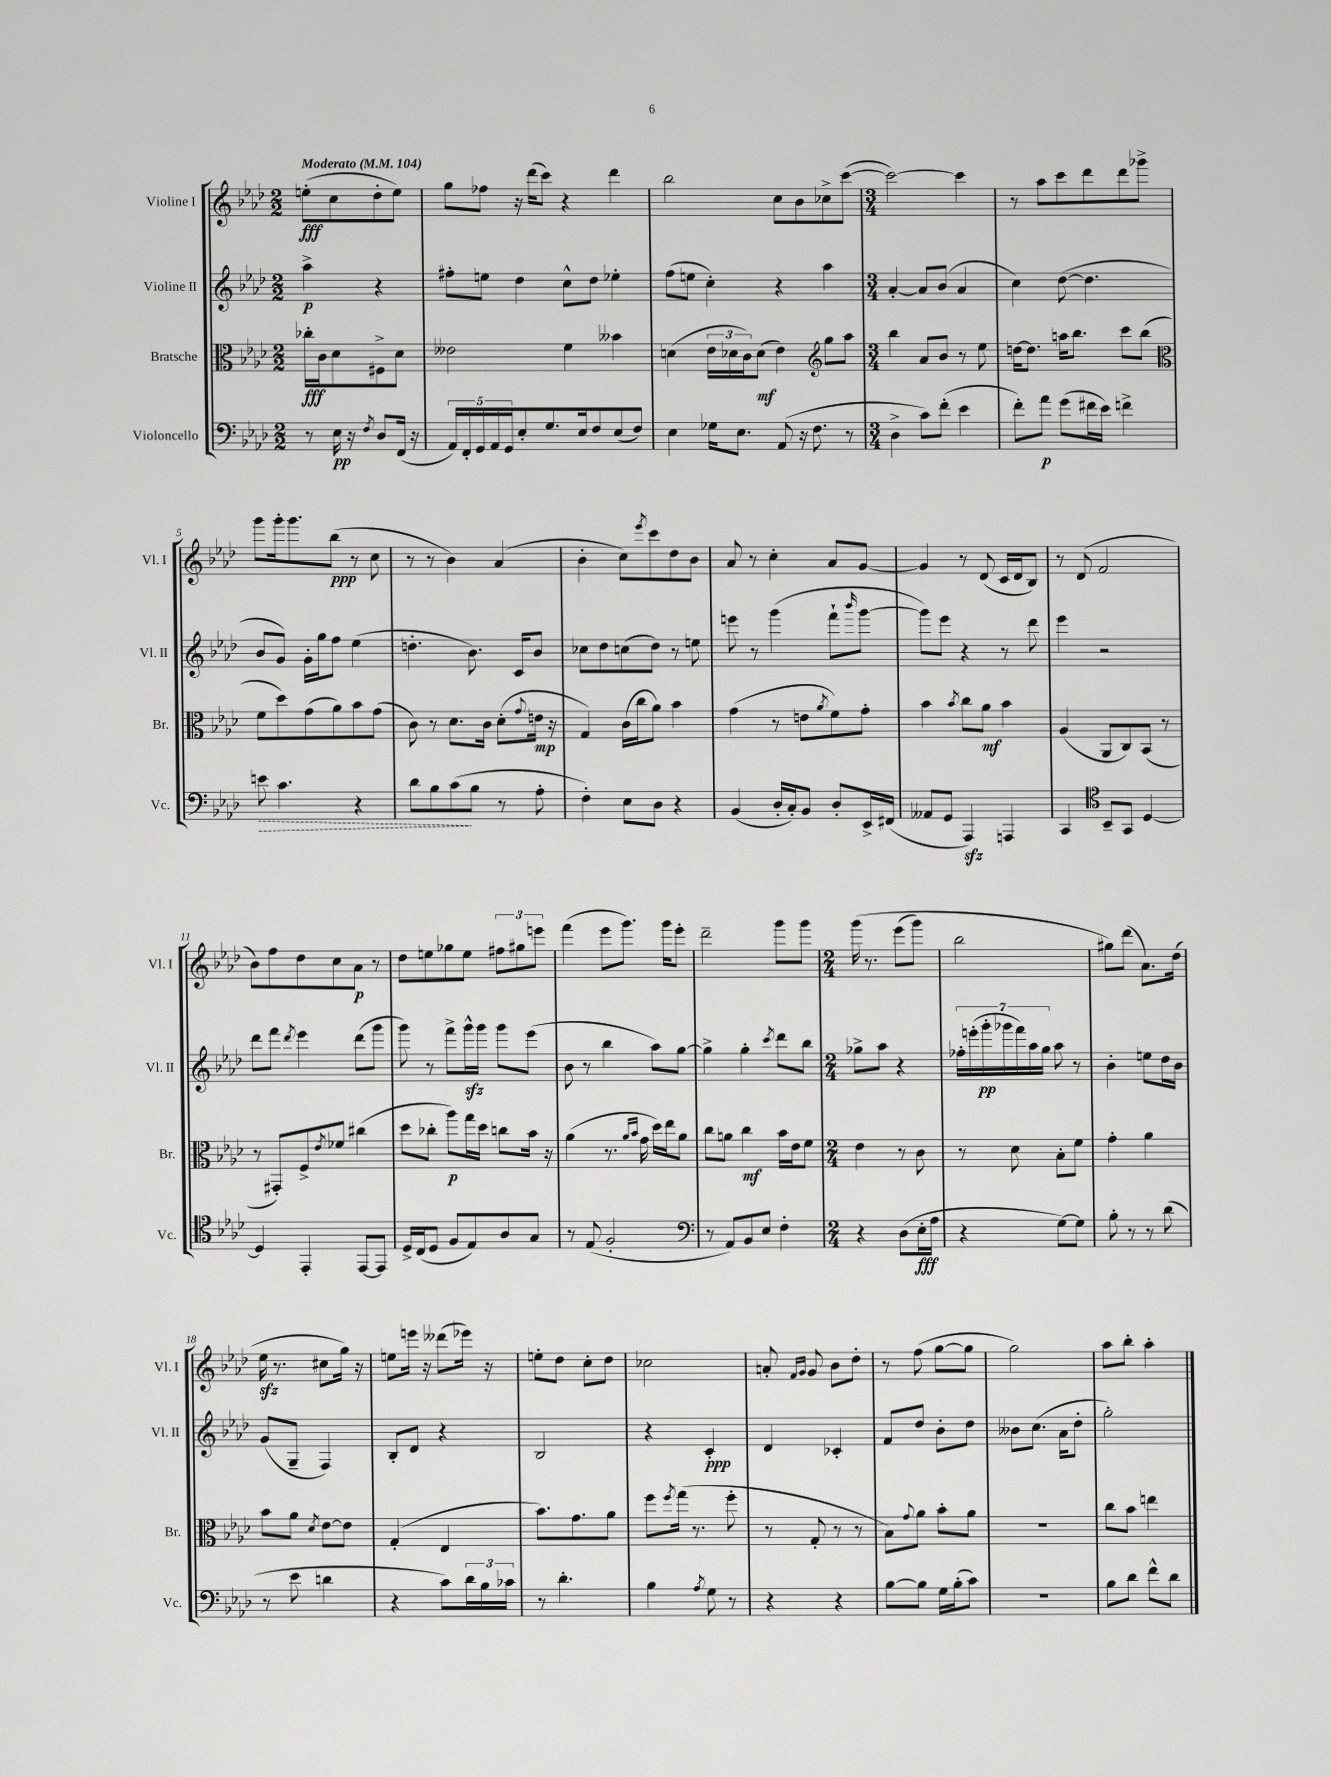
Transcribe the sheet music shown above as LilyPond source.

<<
\new StaffGroup <<
\new Staff = "s0" \with { instrumentName = "Violine I" shortInstrumentName = "Vl. I" } {
    \clef treble \key aes \major \numericTimeSignature \time 2/2 \partial 2 \tempo "Moderato" 4 = 104
    e''8-.\fff( c''8 des''8-. e''8) |
    g''8 fes''8 r16 des'''16( c'''8) r4 des'''4 |
    bes''2 c''8 bes'8 ces''8-> c'''8~( |
    \numericTimeSignature \time 3/4 c'''2~) c'''4 |
    r8 aes''8 c'''8 des'''8 des'''8 ges'''8-> |
    g'''8 g'''16-. g'''8. bes''8\ppp( r8 c''8 |
    r8 r8 bes'4) aes'4( |
    bes'4-. c''8) \acciaccatura { ees'''8 } c'''8 des''8 bes'8 |
    aes'8 r8 c''4-. aes'8 g'8~ |
    g'4 r8 des'8( c'16 des'16 bes8) |
    r8 des'8( f'2 |
    bes'8) f''8 des''8 c''8 aes'8\p r8 |
    des''8 e''8 ges''8 e''8 \tuplet 3/2 { fis''8 gis''8 e'''8 } |
    f'''4( ees'''8 g'''8.) g'''16 ees'''8-. |
    des'''2-- g'''8 g'''8 |
    \numericTimeSignature \time 2/4 g'''16\( r8. ees'''8( g'''8) |
    bes''2 |
    gis''8\) des'''8( aes'8.) des''16( |
    ees''16\sfz r8. cis''8 g''16) r16 |
    e''8 e'''16 r16 deses'''8( ees'''16) r16 |
    e''8-. des''8 c''8-. des''8 |
    ces''2 |
    a'8-. \grace { f'16 g'16 } g'8 bes'8 des''8-. |
    r8 f''8( g''8~ g''8 |
    g''2) |
    aes''8 bes''8-. aes''4-. \bar "|." |
}
\new Staff = "s1" \with { instrumentName = "Violine II" shortInstrumentName = "Vl. II" } {
    \clef treble \key aes \major \numericTimeSignature \time 2/2 \partial 2
    aes''4->\p r4 |
    fis''8-. e''8 des''4 c''8-^ des''8 ees''4-. |
    f''8( e''8 c''4-.) r4 aes''4 |
    \numericTimeSignature \time 3/4 aes'4~-. aes'8 bes'8( aes'4 |
    c''4) des''8~( des''4. |
    bes'8 g'8) g'16-. g''16 f''8 ees''4( |
    d''4.-. bes'8.) c'16 bes'8 |
    ces''8 des''8 c''8( des''8) r8 e''8 |
    e'''8 r8 g'''4( f'''8-! \grace { bes'''16 } g'''8~ |
    g'''8) ees'''8 r4 r8 des'''8 |
    ees'''4 r2 |
    des'''8 f'''8 \acciaccatura { des'''8 } ees'''4 des'''8( g'''8 |
    g'''8) r8 f'''8-> g'''16-^\sfz g'''16 g'''8 ees'''8( |
    bes'8 r8 bes''4 aes''8) g''8~ |
    g''4-> g''4-. \acciaccatura { c'''8 } des'''8 bes''8 |
    \numericTimeSignature \time 2/4 ges''8-> aes''8 r4 |
    \tuplet 7/4 { fes''16-. e'''16-.( g'''16-.\pp ges'''16 f'''16) aes''16 g''16 } aes''8 r8 |
    bes'4-. e''8 des''16 bes'16 |
    g'8( g8-- f4) |
    bes8-. des'8 r4 |
    bes2 |
    r4 c'4-.\ppp |
    des'4 ces'4-. |
    f'8 des''8 bes'8-. des''8 |
    beses'8 c''8.( aes'16 des''8-. |
    g''2-.) \bar "|." |
}
\new Staff = "s2" \with { instrumentName = "Bratsche" shortInstrumentName = "Br." } {
    \clef alto \key aes \major \numericTimeSignature \time 2/2 \partial 2
    ces''16-.\fff c'16 des'8 fis8-> des'8 |
    eeses'2 f'4 beses'4 |
    d'4( \tuplet 3/2 { ees'16 des'16 c'16) } des'8\mf( ees'4) \clef treble g''8 aes''8 |
    \numericTimeSignature \time 3/4 bes''4 aes'8 bes'8 r8 ees''8 |
    d''16~ d''8. a''16 bes''8. c'''8 bes''8( |
    \clef alto f'8 des''8) g'8( aes'8) bes'8 g'8( |
    c'8) r8 des'8. c'16 des'8-.( \appoggiatura { g'8 } e'16\mp r16 |
    g4) c'16( c''16 aes'8) bes'4 |
    g'4( r8 e'8 \acciaccatura { aes'8 } f'8) g'8-. |
    bes'4 \acciaccatura { bes'8 } c''8 aes'8\mf bes'4 |
    aes4( aes,8 c8) bes,8( r8 |
    r8 gis,8-.) f8-> \acciaccatura { ees'8 } fes'8 cis''4( |
    des''8 ces''8-. aes''8\p) g''16 des''16 c''8 bes'16 r16 |
    aes'4( r8. \grace { aes'16 bes'16 } g'16 des''16) ees''16 aes'8 |
    c''8 a'8 c''4\mf bes'16 ees'16 f'8 |
    \numericTimeSignature \time 2/4 ees'4 r8 c'8 |
    r8 des'8 bes8-. f'8 |
    g'4-. aes'4 |
    bes'8 aes'8 \acciaccatura { des'8 } ees'8~ ees'8 |
    g4-.( ees4 |
    bes'8.) g'8. aes'8 |
    f''8 \acciaccatura { f''8 } g''16( r8. f''8-. |
    r8 g8-. r8 r8 |
    bes8) \appoggiatura { g'8 } aes'8 bes'8-. aes'8 |
    r2 |
    c''8 bes'8 e''4 \bar "|." |
}
\new Staff = "s3" \with { instrumentName = "Violoncello" shortInstrumentName = "Vc." } {
    \clef bass \key aes \major \numericTimeSignature \time 2/2 \partial 2
    r8 ees16\pp r16 \acciaccatura { f8 } des8 f,16( r16 |
    \tuplet 5/4 { aes,16) f,16-. g,16 aes,16 g,16 } ees8-. g8. ees16 f8 ees8( f8) |
    ees4 ges16 ees8. aes,8( r16 f8. r8 |
    \numericTimeSignature \time 3/4 des4-> c'8) f'8-.( ees'4 |
    f'8-.) aes'8\p g'8( fis'16 ees'16) f'4-> |
    \once \override Hairpin.style = #'dashed-line e'8\> c'4. r4 |
    des'8 bes8 c'8\!( bes8 r8 aes8-. |
    f4-.) ees8 des8 r4 |
    bes,4( des16-. c16-.) bes,8 des8-. ees,16-> fis,16( |
    aeses,8 g,8 aes,,4\sfz) a,,4 |
    c,4 \clef tenor bes,8-- g,8 des4~ |
    des4 ees,4-. ees,8~ ees,8 |
    des16-> c16( des8 f8 ees8) aes8 g8 |
    r8 ees8( f2-. |
    \clef bass r8 aes,8) bes,8 ees8 f4-. |
    \numericTimeSignature \time 2/4 r4 des8( ees16-.\fff aes16 |
    r4 g8~) g8 |
    bes8-. r8 r8 des'8( |
    r8 ees'8 d'4 |
    r4 c'8) \tuplet 3/2 { des'16 bes16 ces'16 } |
    r8 des'4.-. |
    bes4 \acciaccatura { aes8 } g8 r8 |
    r4 r4 |
    bes8~ bes8 g16 bes16-.( c'8) |
    r2 |
    bes8 des'8 f'8-^ des'8 \bar "|." |
}
>>
>>
